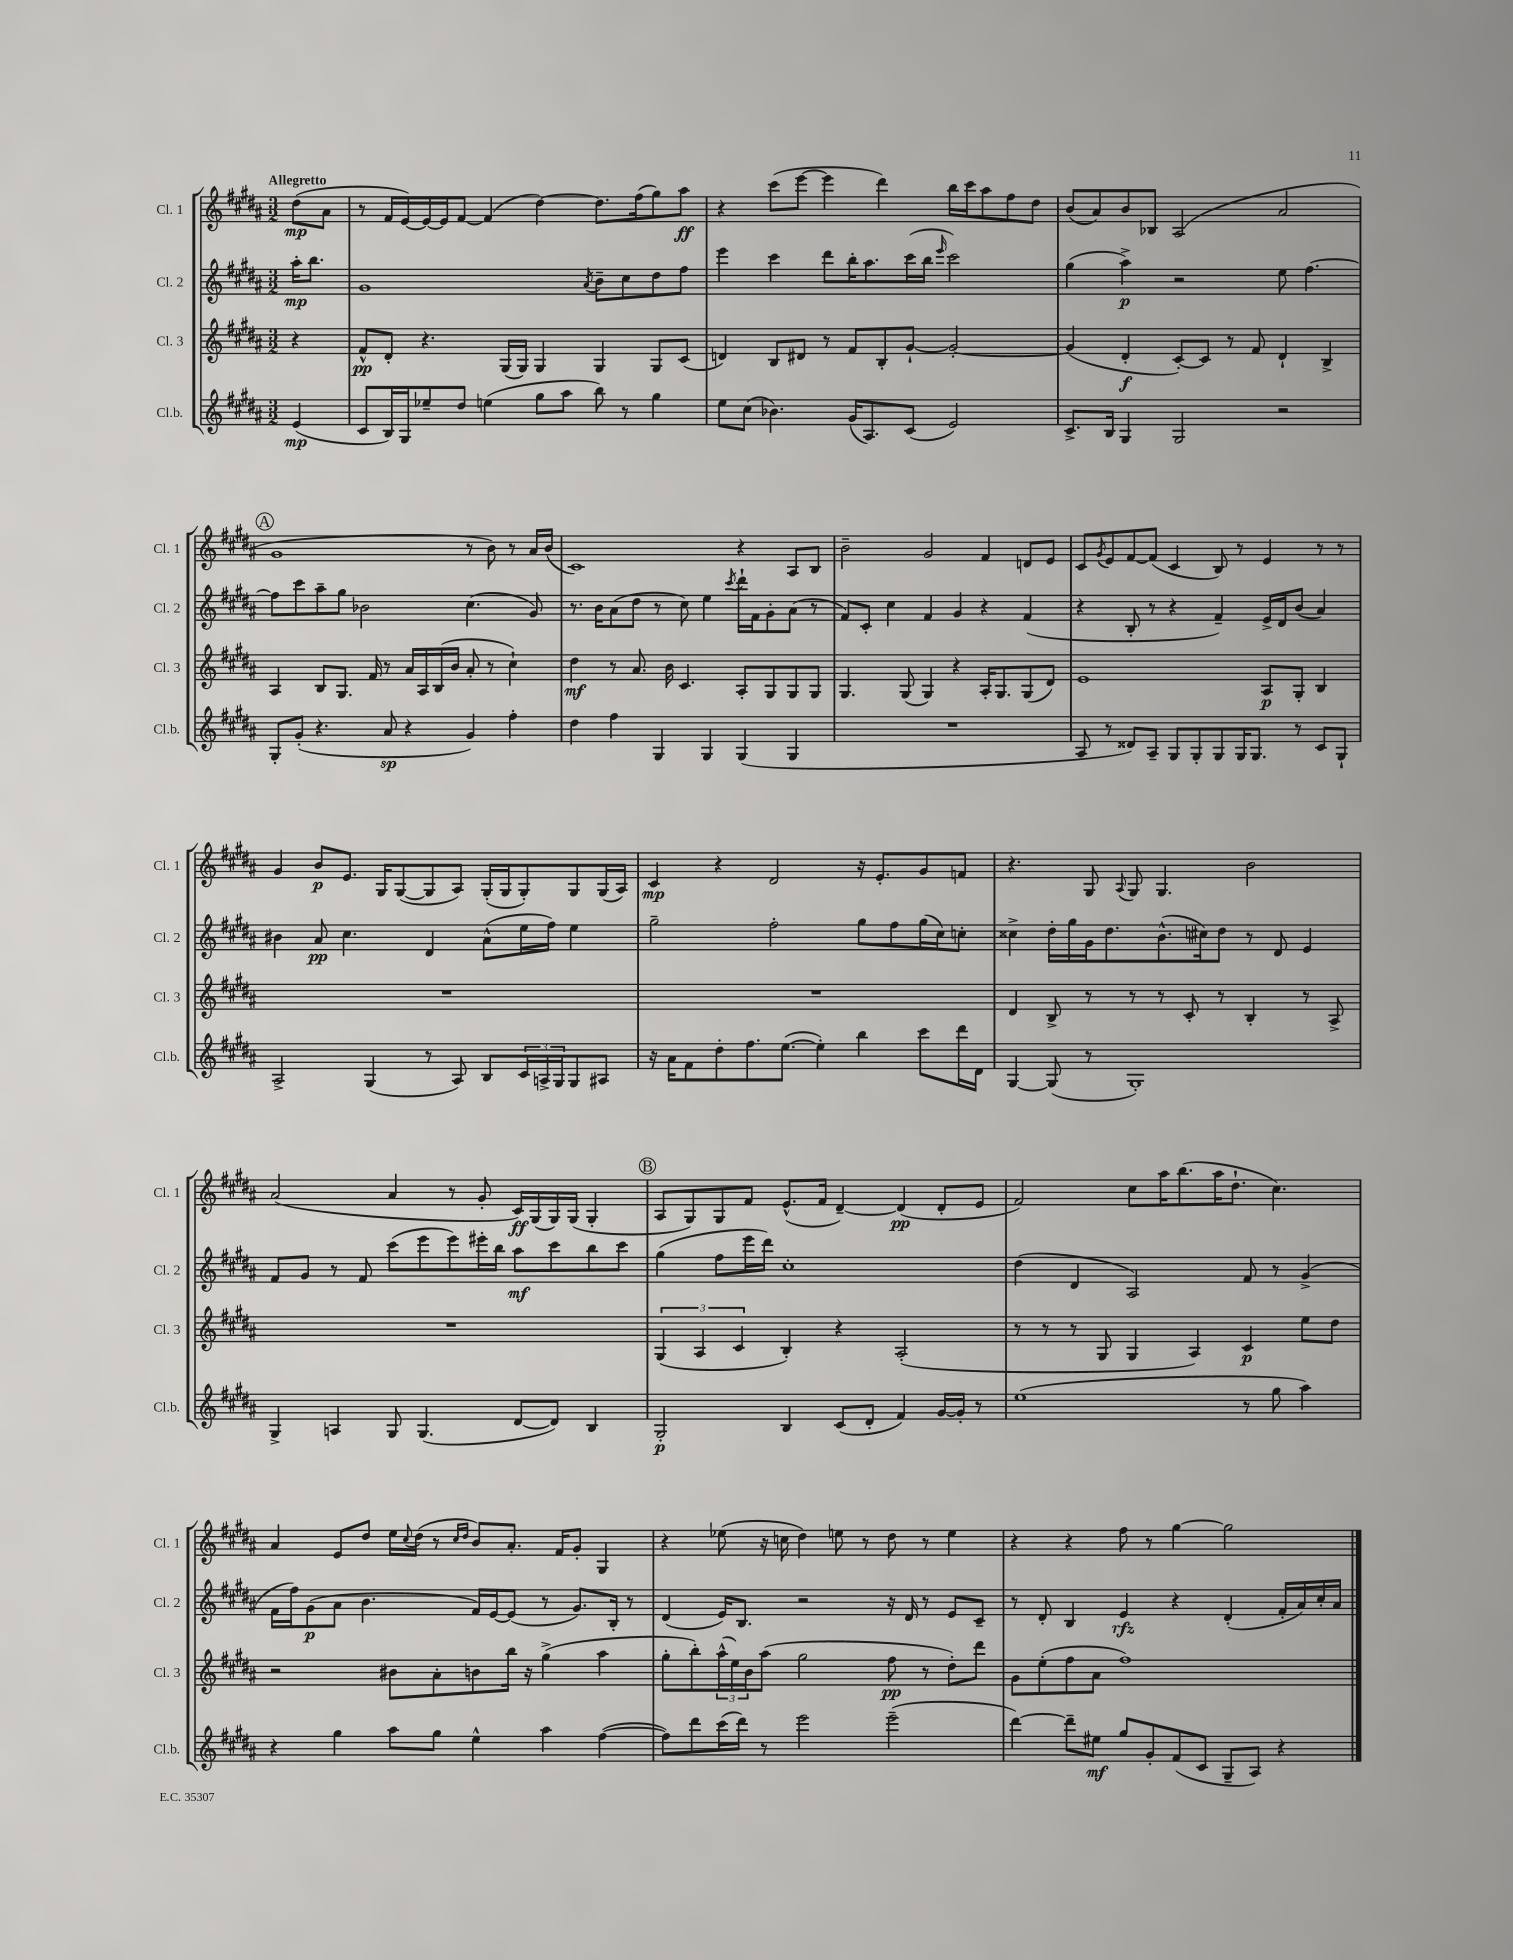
<<
\new StaffGroup <<
\new Staff = "s0" \with { instrumentName = "Cl. 1" shortInstrumentName = "Cl. 1" } {
    \clef treble \key b \major \numericTimeSignature \time 3/2 \partial 4 \tempo "Allegretto"
    dis''8\mp( ais'8 |
    r8 fis'16 e'16~) e'16~ e'16 fis'8~ fis'4( dis''4~) dis''8. fis''16( gis''8) ais''8\ff |
    r4 cis'''8( e'''8~ e'''4 dis'''4) b''16 cis'''16 ais''8 fis''8 dis''8 |
    b'8( ais'8) b'8 bes8 ais2( ais'2 |
    \mark \markup { \circle "A" } gis'1 r8 b'8) r8 ais'16 b'16( |
    cis'1) r4 ais8 b8 |
    b'2-- gis'2 fis'4 d'8 e'8 |
    cis'8 \acciaccatura { gis'8 } e'8 fis'8~ fis'8( cis'4 b8) r8 e'4 r8 r8 |
    gis'4 b'8\p e'8. gis16 gis8~( gis8 ais8) gis16-.( gis16 gis8-.) gis8 gis16( ais16) |
    cis'4\mp r4 dis'2 r16 e'8.-. gis'8 f'8 |
    r4. gis8 \appoggiatura { ais8 } gis8 gis4. b'2 |
    ais'2( ais'4 r8 gis'8-. cis'16\ff) gis16( gis16) gis16( gis4-. |
    \mark \markup { \circle "B" } ais8 gis8) gis8 fis'8 e'8.-^( fis'16 dis'4~--) dis'4\pp( dis'8-. e'8 |
    fis'2) cis''8 ais''16 b''8.( ais''16 dis''8.-! cis''4.) |
    ais'4 e'8 dis''8 e''16 \appoggiatura { cis''8 } dis''16( r8 \grace { cis''16 dis''16 } b'8) ais'8.-. fis'16 gis'8-. gis4 |
    r4 ees''8( r16 c''16 dis''4) e''8 r8 dis''8 r8 e''4 |
    r4 r4 fis''8 r8 gis''4~ gis''2 \bar "|." |
}
\new Staff = "s1" \with { instrumentName = "Cl. 2" shortInstrumentName = "Cl. 2" } {
    \clef treble \key b \major \numericTimeSignature \time 3/2 \partial 4
    ais''16-.\mp b''8. |
    gis'1 \acciaccatura { ais'8 } b'8-- cis''8 dis''8 fis''8 |
    e'''4 cis'''4 dis'''8 b''16-. ais''8. cis'''16( b''16 \grace { e'''16 } cis'''2) |
    gis''4( ais''4->\p) r2 e''8 fis''4.~ |
    \mark \markup { \circle "A" } fis''8 cis'''8 ais''8-- gis''8 bes'2 cis''4.( gis'8) |
    r8. b'16 ais'8( dis''8 r8 cis''8) e''4 \acciaccatura { cis'''8 } dis'''16-! fis'16 gis'8-. ais'8( r8 |
    fis'8) cis'8-. cis''4 fis'4 gis'4 r4 fis'4( |
    r4 b8-. r8 r4 fis'4--) e'16-> dis'16 b'8( ais'4) |
    bis'4 ais'8\pp cis''4. dis'4 ais'8-^( e''16 fis''16) e''4 |
    gis''2-- fis''2-. gis''8 fis''8 gis''16( cis''16) c''8-. |
    cisis''4-> dis''16-. gis''16 gis'16 dis''8. b'8.-^( cis''16) dis''8 r8 dis'8 e'4 |
    fis'8 gis'8 r8 fis'8 cis'''8( e'''8 e'''8) eis'''16-. b''16 ais''8\mf cis'''8 b''8 cis'''8 |
    \mark \markup { \circle "B" } gis''4( fis''8 e'''16 dis'''16) cis''1-. |
    dis''4( dis'4 ais2) fis'8 r8 gis'4->( |
    fis'16 fis''16) gis'8\p( ais'8 b'4. fis'16) e'16~ e'8( r8 gis'8.) b16-. r8 |
    dis'4( e'16) b8. r2 r16 dis'16 r8 e'8 cis'8-- |
    r8 dis'8-. b4 e'4\rfz r4 dis'4-.( fis'16-. ais'16) cis''16-. ais'16 \bar "|." |
}
\new Staff = "s2" \with { instrumentName = "Cl. 3" shortInstrumentName = "Cl. 3" } {
    \clef treble \key b \major \numericTimeSignature \time 3/2 \partial 4
    r4 |
    fis'8-^\pp dis'8-. r4. gis16( gis16) gis4 gis4 gis8 cis'8( |
    d'4) b8 dis'8 r8 fis'8 b8-. gis'8~-! gis'2~-. |
    gis'4( dis'4-.\f cis'8~-.) cis'8 r8 fis'8 dis'4-! b4-> |
    \mark \markup { \circle "A" } ais4 b8 gis8. fis'16 r8 ais'16 ais16 b16( b'16 ais'8-. r8 cis''4-!) |
    dis''4\mf r8 ais'8. b'16 cis'4. ais8-. gis8 gis8 gis8 |
    gis4. gis8( gis4) r4 ais16-. gis8. gis8( dis'8) |
    e'1 ais8\p gis8-. b4 |
    R1. |
    R1. |
    dis'4 b8-> r8 r8 r8 cis'8-. r8 b4-. r8 ais8-> |
    R1. |
    \mark \markup { \circle "B" } \tuplet 3/2 { gis4( ais4 cis'4 } b4-.) r4 ais2-.( |
    r8 r8 r8 gis8 gis4 ais4) cis'4\p e''8 dis''8 |
    r2 bis'8 ais'8-. b'8 b''16 r16 gis''4->( ais''4 |
    gis''8-. b''8-.) \tuplet 3/2 { ais''16-^( e''16) b'16 } ais''8( gis''2 fis''8\pp r8 dis''8-.) dis'''8 |
    gis'8 e''8-.( fis''8 ais'8 fis''1) \bar "|." |
}
\new Staff = "s3" \with { instrumentName = "Cl.b." shortInstrumentName = "Cl.b." } {
    \clef treble \key b \major \numericTimeSignature \time 3/2 \partial 4
    e'4\mp( |
    cis'8 b16) gis16 ees''8-- dis''8 e''4( gis''8 ais''8 b''8) r8 gis''4 |
    e''8 cis''8( bes'4.) gis'16( ais8.) cis'8( e'2) |
    cis'8.-> b16 gis4 gis2 r2 |
    \mark \markup { \circle "A" } gis8-. gis'8-.( r4. ais'8\sp r4 gis'4) fis''4-. |
    dis''4 fis''4 gis4 gis4 gis4( gis4 |
    R1. |
    ais8 r8 disis'8) ais8-- gis8 gis8-. gis8 gis16 gis8. r8 cis'8 gis8-! |
    ais2-> gis4( r8 ais8) b8 \tuplet 3/2 { cis'16 a16-> gis16 } gis8 ais8 |
    r16 ais'16 fis'8 dis''8-. fis''8. e''8.~( e''4-.) b''4 cis'''8 dis'''16 dis'16 |
    gis4~ gis8( r8 gis1-.) |
    gis4-> a4 gis8 gis4.( dis'8~ dis'8) b4 |
    \mark \markup { \circle "B" } gis2-.\p b4 cis'8( dis'8-. fis'4) gis'16~ gis'16-. r8 |
    e''1( r8 gis''8 ais''4) |
    r4 gis''4 ais''8 gis''8 e''4-^ ais''4 fis''4~( |
    fis''8) dis'''8 cis'''16( dis'''16) r8 e'''2 e'''2--( |
    dis'''4~) dis'''8-- eis''8\mf gis''8 gis'8-. fis'8( cis'8 gis8-- ais8) r4 \bar "|." |
}
>>
>>
\layout { \context { \Score \remove "Bar_number_engraver" } }
